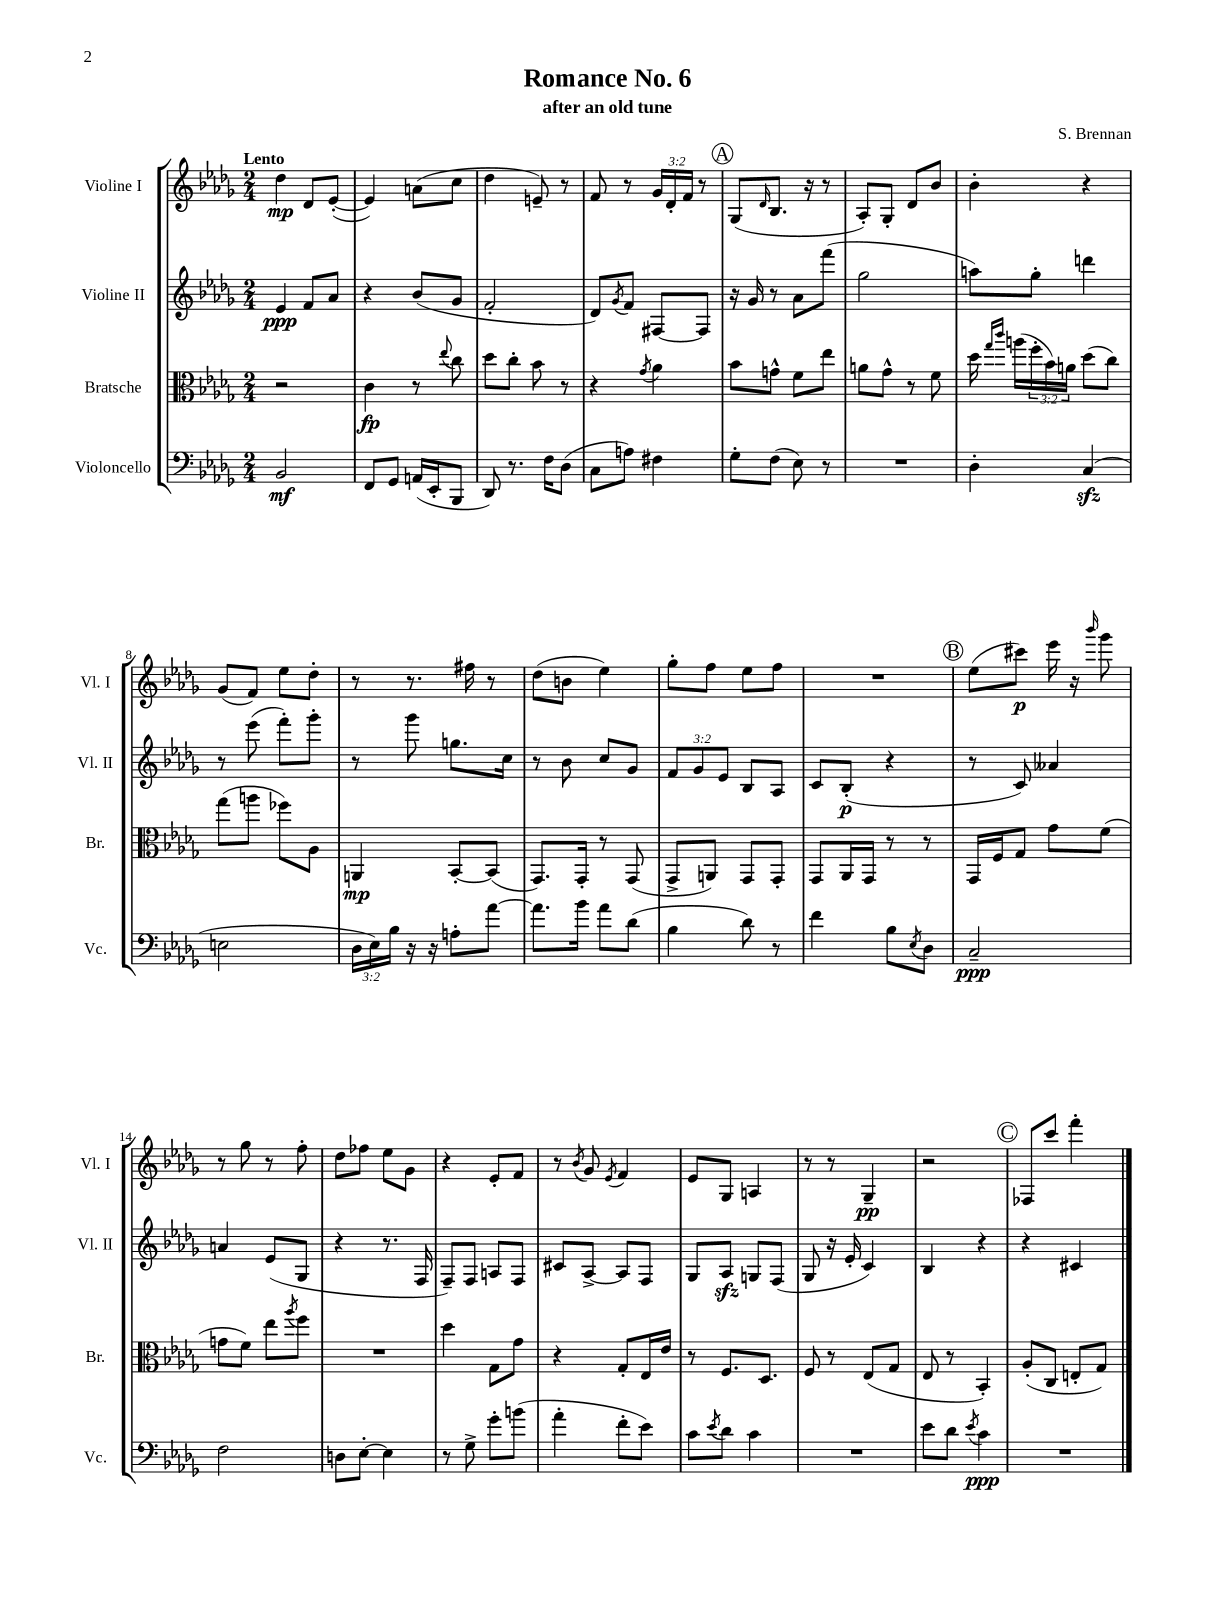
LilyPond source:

\header { title = "Romance No. 6" composer = "S. Brennan" subtitle = "after an old tune" }
<<
\new StaffGroup <<
\new Staff = "s0" \with { instrumentName = "Violine I" shortInstrumentName = "Vl. I" } {
    \clef treble \key des \major \numericTimeSignature \time 2/4 \override Staff.TupletNumber.text = #tuplet-number::calc-fraction-text \tempo "Lento"
    des''4\mp des'8 ees'8~-.( |
    ees'4) a'8( c''8 |
    des''4 e'8--) r8 |
    f'8 r8 \tuplet 3/2 { ges'16 des'16-. f'16 } r8 |
    \mark \markup { \circle "A" } ges8( \grace { des'16 } bes8. r16 r8 |
    aes8-.) ges8-. des'8 bes'8 |
    bes'4-. r4 |
    ges'8( f'8) ees''8 des''8-. |
    r8 r8. fis''16 r8 |
    des''8( b'8 ees''4) |
    ges''8-. f''8 ees''8 f''8 |
    R2 |
    \mark \markup { \circle "B" } ees''8( cis'''8\p) ees'''16 r16 \grace { bes'''16 } ges'''8 |
    r8 ges''8 r8 f''8-. |
    des''8 fes''8 ees''8 ges'8 |
    r4 ees'8-. f'8 |
    r8 \acciaccatura { bes'8 } ges'8 \acciaccatura { ees'8 } f'4 |
    ees'8 ges8 a4 |
    r8 r8 ges4--\pp |
    r2 |
    \mark \markup { \circle "C" } fes8 c'''8 f'''4-. \bar "|." |
}
\new Staff = "s1" \with { instrumentName = "Violine II" shortInstrumentName = "Vl. II" } {
    \clef treble \key des \major \numericTimeSignature \time 2/4 \override Staff.TupletNumber.text = #tuplet-number::calc-fraction-text
    ees'4\ppp f'8 aes'8 |
    r4 bes'8( ges'8 |
    f'2-. |
    des'8) \acciaccatura { ges'8 } f'8 fis8~ fis8 |
    \mark \markup { \circle "A" } r16 ges'16 r8 aes'8 f'''8( |
    ges''2 |
    a''8) ges''8-. d'''4 |
    r8 ees'''8( f'''8-.) ges'''8-. |
    r8 ges'''8 g''8. c''16 |
    r8 bes'8 c''8 ges'8 |
    \tuplet 3/2 { f'8 ges'8 ees'8 } bes8 aes8 |
    c'8 bes8-.\p( r4 |
    \mark \markup { \circle "B" } r8 c'8) aeses'4 |
    a'4 ees'8( ges8 |
    r4 r8. f16 |
    f8--) f8 a8 f8 |
    cis'8 aes8~-> aes8 f8 |
    ges8 aes8\sfz g8 f8( |
    ges8 r16 ees'16-. c'4) |
    bes4 r4 |
    \mark \markup { \circle "C" } r4 cis'4 \bar "|." |
}
\new Staff = "s2" \with { instrumentName = "Bratsche" shortInstrumentName = "Br." } {
    \clef alto \key des \major \numericTimeSignature \time 2/4 \override Staff.TupletNumber.text = #tuplet-number::calc-fraction-text
    r2 |
    c'4\fp r8 \appoggiatura { ees''8 } c''8 |
    des''8 c''8-. bes'8 r8 |
    r4 \acciaccatura { ges'8 } aes'4 |
    \mark \markup { \circle "A" } bes'8 g'8-^ f'8 ees''8 |
    a'8 ges'8-^ r8 f'8 |
    des''16 \grace { ges''16 c'''16 } a''16( \tuplet 3/2 { f''16-. bes'16) a'16 } des''8( c''8) |
    ges''8( a''8 fes''8) aes8 |
    a,4\mp bes,8~-. bes,8( |
    ges,8.) ges,16-. r8 ges,8( |
    ges,8-> a,8) ges,8 ges,8-. |
    ges,8 aes,16 ges,16 r8 r8 |
    \mark \markup { \circle "B" } ges,16 f16 ges8 ges'8 f'8( |
    g'8 f'8) ees''8 \acciaccatura { aes''8 } f''8 |
    R2 |
    des''4 ges8 ges'8 |
    r4 ges8-. ees16 ees'16 |
    r8 f8. des8. |
    f8 r8 ees8( ges8 |
    ees8 r8 bes,4-.) |
    \mark \markup { \circle "C" } aes8-.( c8 e8-. ges8) \bar "|." |
}
\new Staff = "s3" \with { instrumentName = "Violoncello" shortInstrumentName = "Vc." } {
    \clef bass \key des \major \numericTimeSignature \time 2/4 \override Staff.TupletNumber.text = #tuplet-number::calc-fraction-text
    bes,2\mf |
    f,8 ges,8 a,16( ees,16-. bes,,8 |
    des,8) r8. f16 des8( |
    c8 a8) fis4 |
    \mark \markup { \circle "A" } ges8-. f8( ees8) r8 |
    R2 |
    des4-. c4\sfz( |
    e2 |
    \tuplet 3/2 { des16 ees16) bes16 } r16 r16 a8-. aes'8~ |
    aes'8. bes'16 aes'8 des'8( |
    bes4 des'8) r8 |
    f'4 bes8 \acciaccatura { ees8 } des8 |
    \mark \markup { \circle "B" } c2--\ppp |
    f2 |
    d8 ees8~-. ees4 |
    r8 ges8-> ges'8-. b'8( |
    aes'4-. f'8-. ees'8) |
    c'8 \acciaccatura { ees'8 } des'8 c'4 |
    R2 |
    ees'8 des'8 \acciaccatura { ees'8 } c'4\ppp |
    \mark \markup { \circle "C" } R2 \bar "|." |
}
>>
>>
